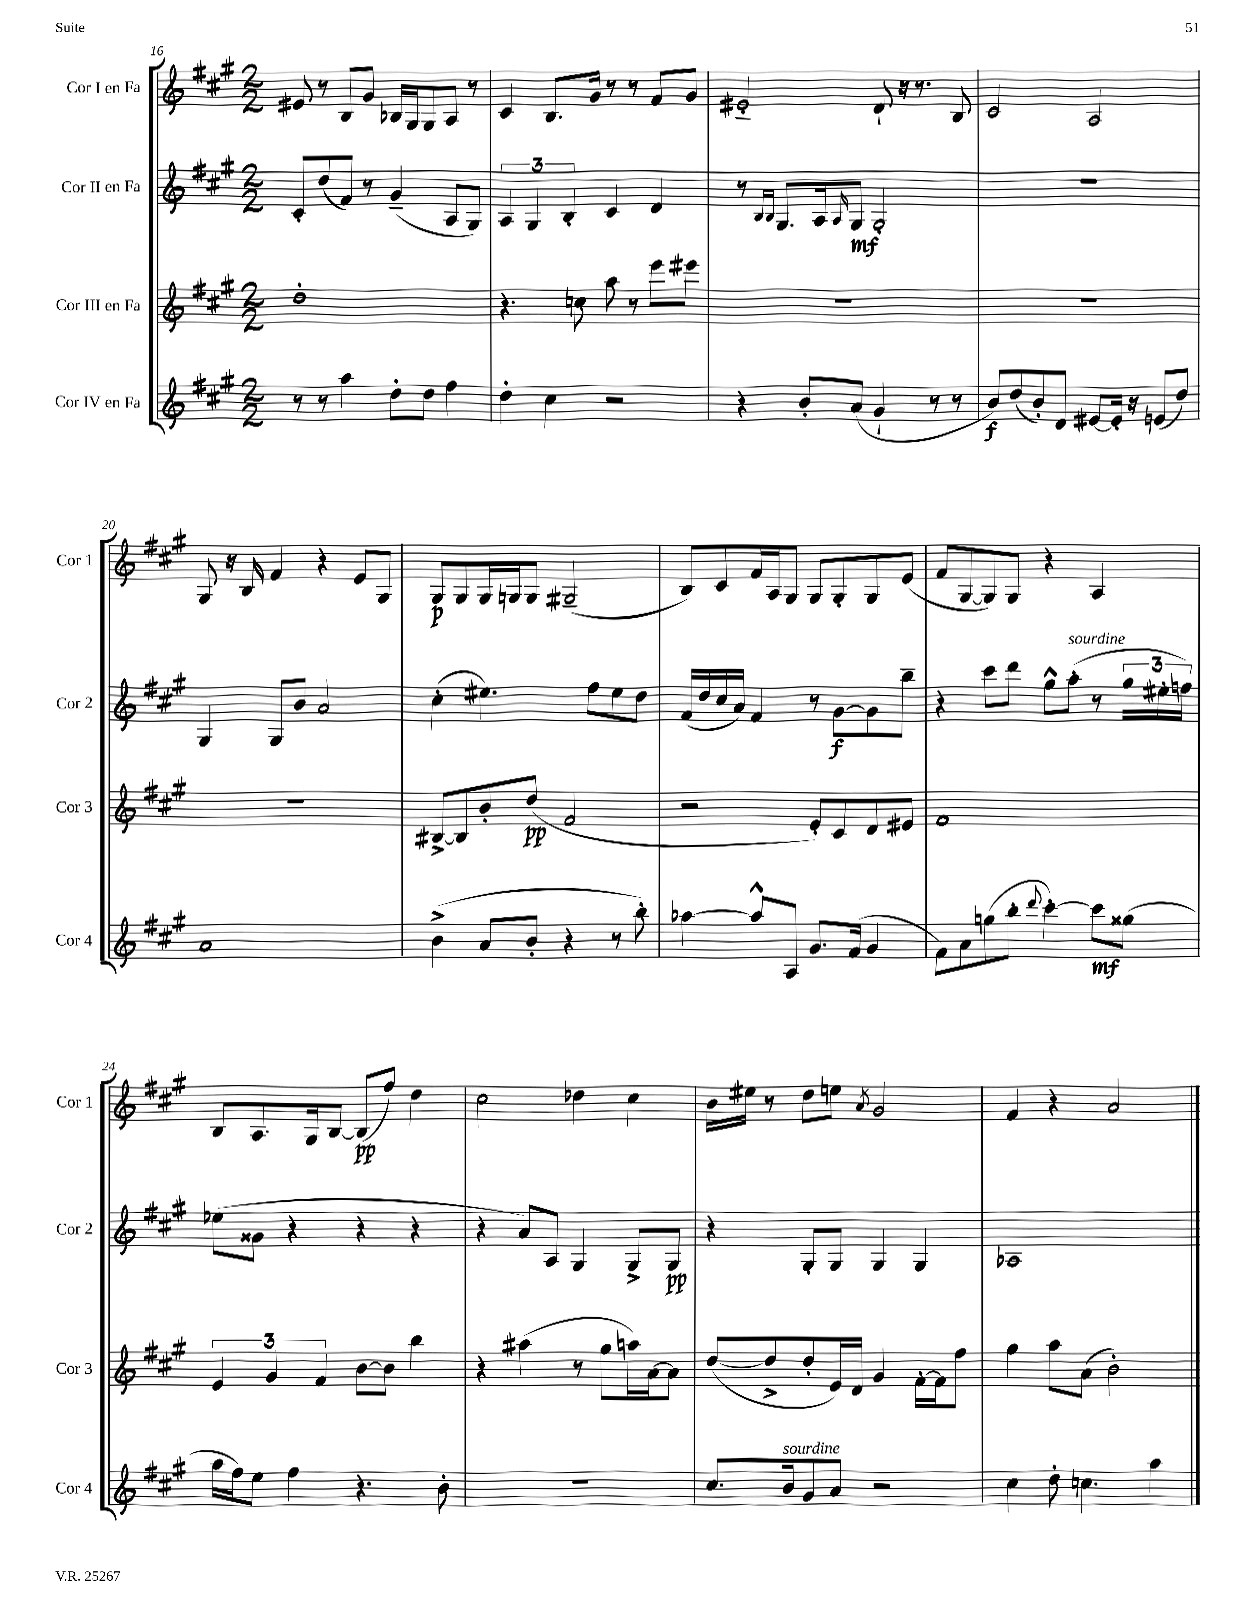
<<
\new StaffGroup <<
\new Staff = "s0" \with { instrumentName = "Cor I en Fa" shortInstrumentName = "Cor 1" } {
    \clef treble \key a \major \numericTimeSignature \time 2/2
    eis'8 r8 b8 gis'8 bes16 gis16 gis8 a8 r8 |
    cis'4 b8. gis'16 r8 r8 fis'8 gis'8 |
    eis'2-_ d'8-! r16 r8. b8 |
    cis'2 a2 |
    gis8 r16 b16 fis'4 r4 e'8 gis8 |
    gis8\p gis8 gis16 g16 g8 gis2--( |
    b8) cis'8 fis'16 a16 gis8 gis8 gis8-. gis8 e'8( |
    fis'8 gis8~ gis8) gis8 r4 a4 |
    b8 a8. gis16 b8~ b8\pp( fis''8) d''4 |
    cis''2 des''4 cis''4 |
    b'16 eis''16 r8 d''8 e''8 \acciaccatura { a'8 } gis'2 |
    fis'4 r4 a'2 \bar "|." |
}
\new Staff = "s1" \with { instrumentName = "Cor II en Fa" shortInstrumentName = "Cor 2" } {
    \clef treble \key a \major \numericTimeSignature \time 2/2
    cis'8-. d''8( fis'8) r8 gis'4--( a8 gis8) |
    \tuplet 3/2 { a4 gis4 b4-. } cis'4 d'4 |
    r8 \grace { b16 b16 } gis8. a16 \grace { a16 } gis8\mf gis2-. |
    R1 |
    gis4 gis8 b'8 a'2 |
    cis''4-.( eis''4.) fis''8 eis''8 d''8 |
    fis'16( d''16 cis''16 a'16) fis'4 r8 gis'8~\f gis'8 b''8-- |
    r4 cis'''8 d'''8 gis''8-^ a''8-.^\markup { \italic "sourdine" }( r8 \tuplet 3/2 { gis''16 eis''16-. f''16) } |
    ees''8( gisis'8 r4 r4 r4 |
    r4 a'8) a8 gis4 gis8-> gis8\pp |
    r4 gis8-. gis8 gis4 gis4 |
    aes1 \bar "|." |
}
\new Staff = "s2" \with { instrumentName = "Cor III en Fa" shortInstrumentName = "Cor 3" } {
    \clef treble \key a \major \numericTimeSignature \time 2/2
    d''1-. |
    r4. c''8 a''8 r8 e'''8 eis'''8 |
    R1 |
    R1 |
    R1 |
    bis8~-> bis8 b'8-. d''8\pp( fis'2 |
    r2 e'8-.) cis'8 d'8 eis'8 |
    fis'1 |
    \tuplet 3/2 { e'4 gis'4 fis'4 } b'8~ b'8 b''4 |
    r4 ais''4( r8 gis''8 a''16) a'16~ a'8 |
    d''8~( d''8-> d''8-. e'16) d'16 gis'4 fis'16~-. fis'16 fis''8 |
    gis''4 a''8 a'8( b'2-.) \bar "|." |
}
\new Staff = "s3" \with { instrumentName = "Cor IV en Fa" shortInstrumentName = "Cor 4" } {
    \clef treble \key a \major \numericTimeSignature \time 2/2
    r8 r8 a''4 d''8-. d''8 fis''4 |
    d''4-. cis''4 r2 |
    r4 b'8-. a'8( gis'4-! r8 r8 |
    b'8\f) d''8( b'8-.) d'8 eis'8~ eis'16-. r16 e'8( d''8) |
    a'1 |
    b'4->( a'8 b'8-. r4 r8 b''8-.) |
    aes''4~ aes''8-^ a8 gis'8. fis'16( gis'4 |
    fis'8) a'8 g''8( b''8-. \appoggiatura { d'''8 } cis'''4~-.) cis'''8\mf gisis''8( |
    a''16 fis''16) e''8 fis''4 r4. b'8-. |
    R1 |
    cis''8. b'16^\markup { \italic "sourdine" } gis'8 a'8 r2 |
    cis''4 d''8-. c''4. a''4 \bar "|." |
}
>>
>>
\layout { \context { \Score currentBarNumber = #16 } }
